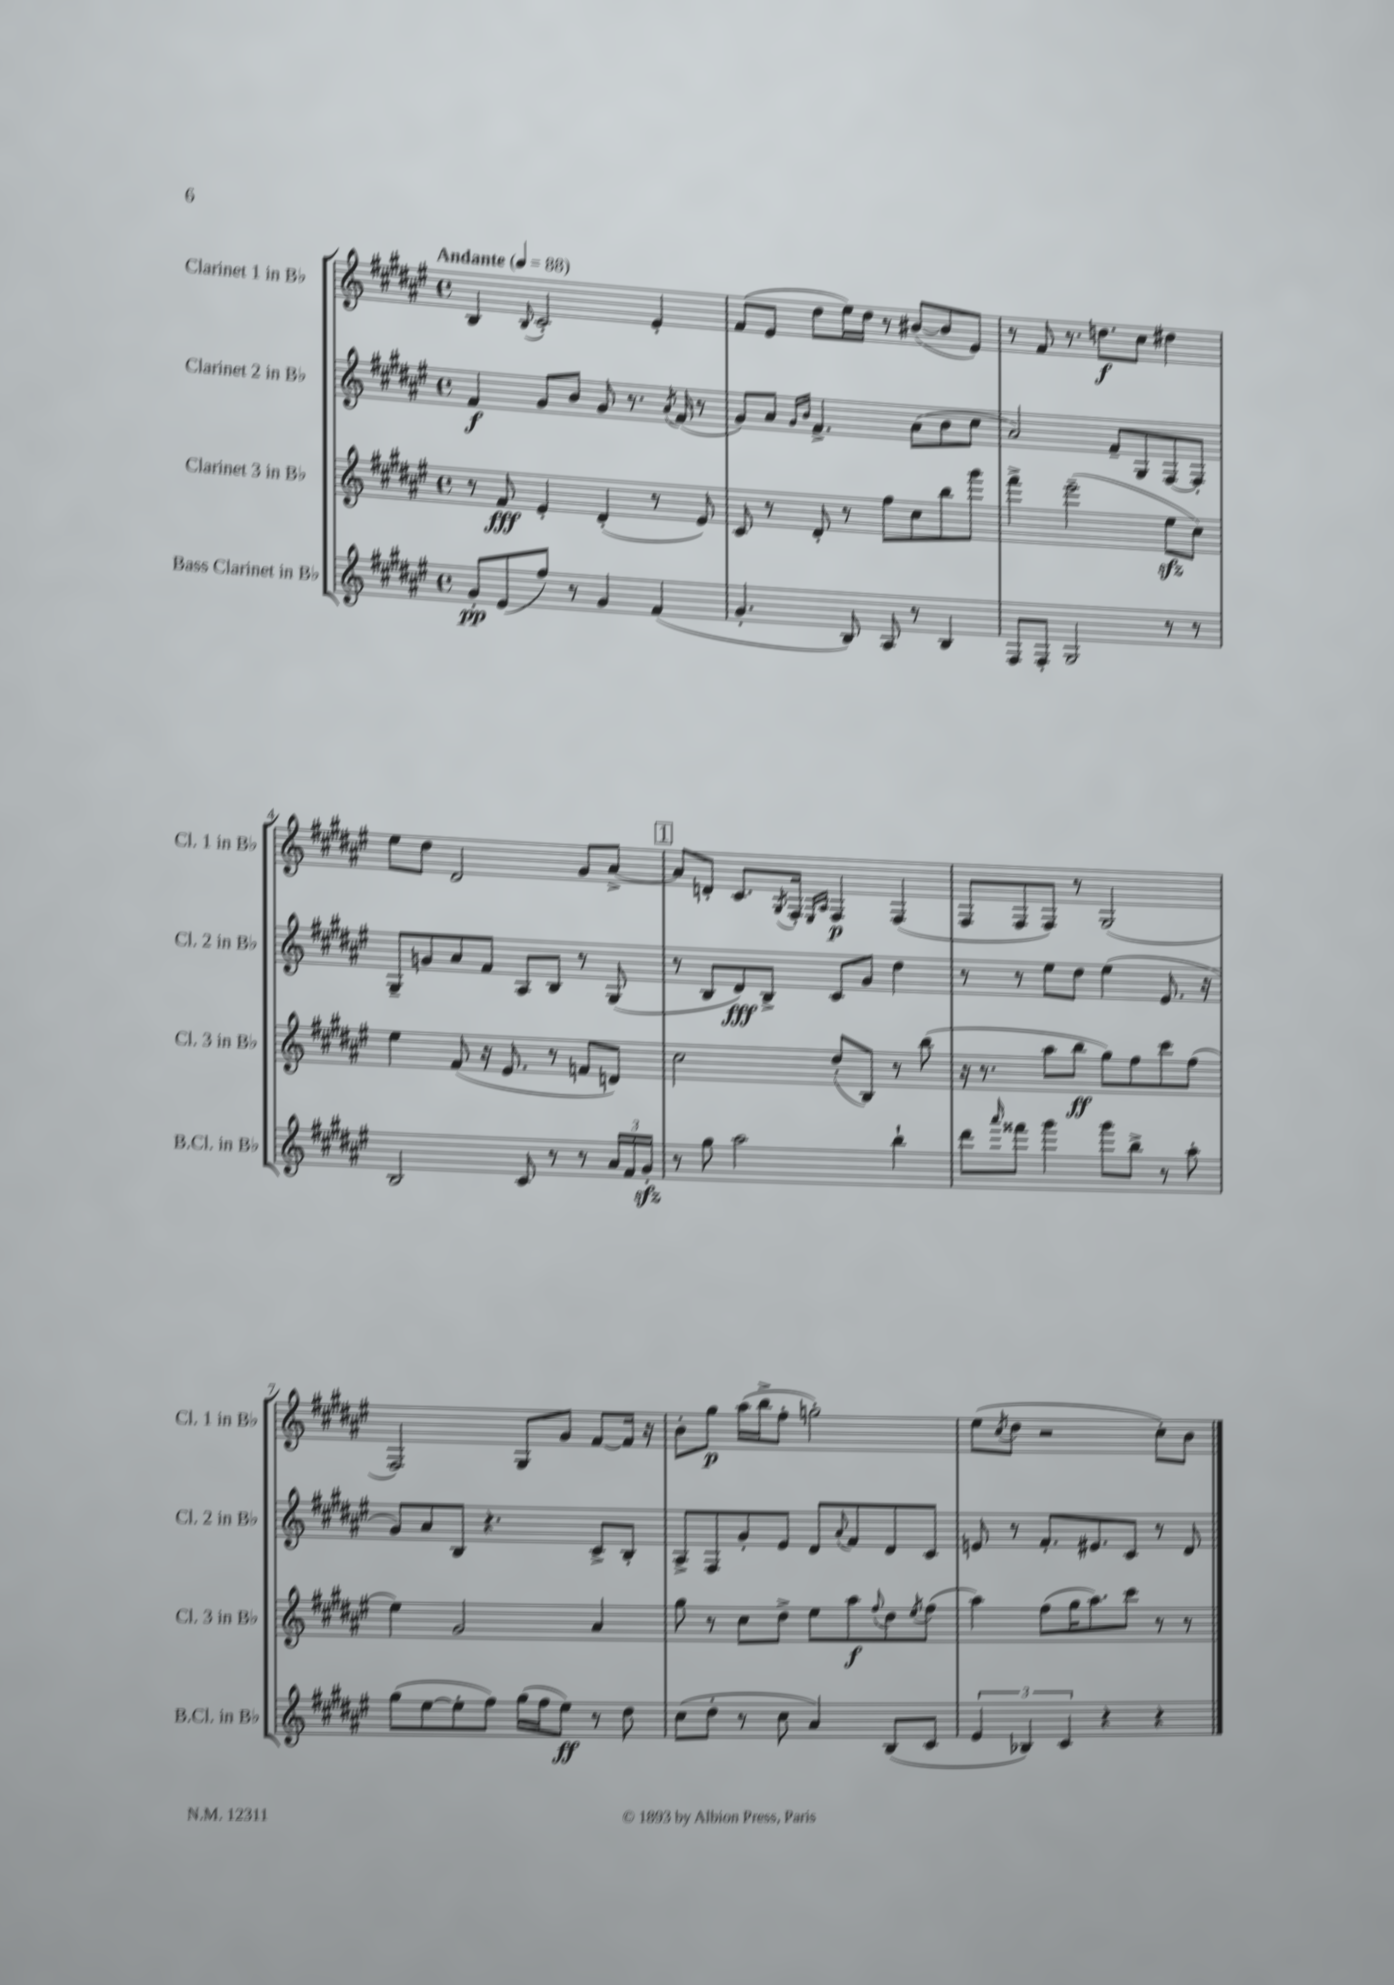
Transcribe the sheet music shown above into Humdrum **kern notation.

**kern	**kern	**kern	**kern
*staff4	*staff3	*staff2	*staff1
*clefG2	*clefG2	*clefG2	*clefG2
*k[f#c#g#d#a#e#]	*k[f#c#g#d#a#e#]	*k[f#c#g#d#a#e#]	*k[f#c#g#d#a#e#]
*M4/4	*M4/4	*M4/4	*M4/4
*met(c)	*met(c)	*met(c)	*met(c)
*MM88	*MM88	*MM88	*MM88
8g#'	8r	4f#	4B
(8e#	8f#	.	.
.	.	.	8qqB
8ff#)	4e#'	8g#	2c#'
8r	.	8b	.
4g#	(4d#'	8g#	.
.	.	8.r	.
(4f#	8r	.	4e#'
.	.	8qa#	.
.	.	(16f#	.
.	8e#)	8r	.
=	=	=	=
4.g#'	8c#	8g#)	(8f#
.	8r	8a#	8e#
.	.	16qqg#	.
.	.	16qqb	.
.	8d#'	4.f#^	8dd#
8B)	8r	.	16ee#)
.	.	.	16dd#
8A#	8ff#	.	8r
8r	8cc#	(8a#	([8b#
4B	8bb	8b	8b#]
.	8ggg#	8cc#	8e#)
=	=	=	=
8F#	4fff#^	2a#)	8r
8F#'	.	.	8f#
2G#	(2eee#~	.	8.r
.	.	.	8.dd
.	.	8f#~	.
.	.	8G#	8cc#
8r	8ee#	[8F#	4dd#
8r	8cc#)	8F#']	.
=	=	=	=
2B	4ee#	8G#~	8ee#
.	.	8g	8dd#
.	(8f#	8a#	2d#
.	16r	8f#	.
.	8.e#	.	.
8c#	.	8A#	.
8r	8r	8B	.
8r	8f	8r	8g#
24a#	8d)	(8G#	[8a#^
24f#	.	.	.
24g#'	.	.	.
=	=	=	=
8r	2cc#	8r	8a#]
8gg#	.	8B	8d'
2aa#	.	8d#)	8.c#
.	.	8B^	.
.	.	.	8qG#
.	.	.	16F#'
.	.	.	16qqE#
.	.	.	16qqA#
.	(8dd#'	8c#	4F#
.	8B)	8g#	.
4bb`	8r	4dd#	(4F#
.	(8bb	.	.
=	=	=	=
8ddd#	16r	8r	8F#
.	8.r	.	.
16qqaaa#	.	.	.
8fff##	.	8r	8F#
4ggg#	8aa#	8ee#	8F#)
.	8bb	8dd#	8r
8ggg#	8gg#)	(4ee#	(2G#
8bb^	8ff#	.	.
8r	8ccc#	8.e#	.
8aa#'	(8ff#	.	.
.	.	16r	.
=	=	=	=
(8gg#	4ee#)	8g#)	2F#)
[8ee#	.	8a#	.
8ee#']	2g#	8B	.
8ff#)	.	4.r	.
(16gg#	.	.	8G#
16ff#	.	.	.
8ee#)	.	.	8g#
8r	4a#	8c#^	[8f#
8dd#	.	8B'	16f#]
.	.	.	16r
=	=	=	=
(8cc#	8gg#	8A#^	8b'
8dd#'	8r	8F#	8gg#
8r	8cc#	8g#'	(16aa#
.	.	.	16bb^
8cc#	8dd#^	8e#	8ff#'
4a#)	8ee#	8d#	2gg')
.	.	8qqa#	.
.	8aa#	8f#	.
.	8qqff#	.	.
(8B	8dd#	8d#	.
.	8qee#	.	.
8c#	(8ff#	8c#	.
=	=	=	=
6e#	4aa#)	8e	(8ee#
.	.	.	8qcc#
.	.	8r	8dd#
6B-)	.	.	.
.	(8ff#	8.f#'	2r
6c#	.	.	.
.	16gg#	.	.
.	8.aa#)	8.e#	.
4r	.	.	.
.	8ccc#	8c#	.
4r	8r	8r	8cc#')
.	8r	8d#	8b
==	==	==	==
*-	*-	*-	*-
